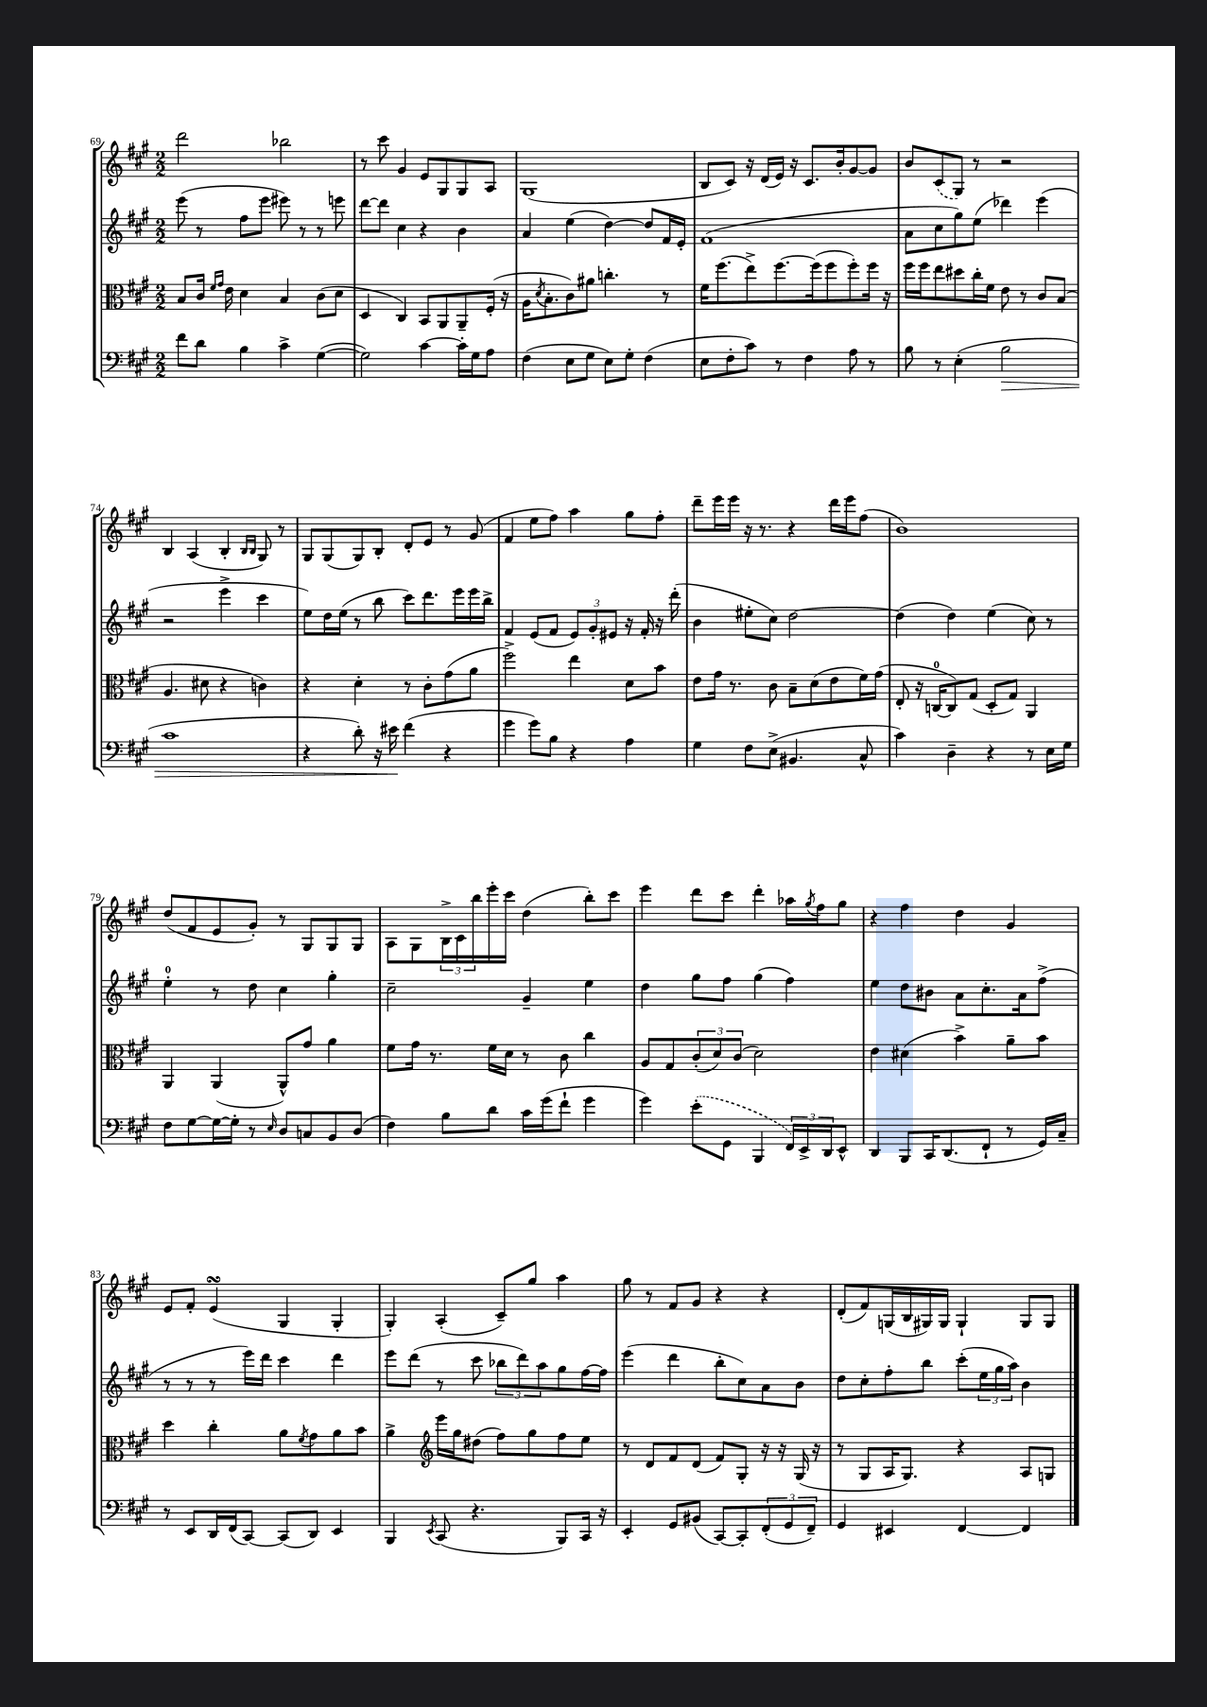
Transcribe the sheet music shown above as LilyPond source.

<<
\new StaffGroup <<
\new Staff = "s0" {
    \clef treble \key a \major \numericTimeSignature \time 2/2
    d'''2 bes''2 |
    r8 cis'''8 gis'4 e'8 gis8 gis8 a8 |
    gis1( |
    b8 cis'8) r16 d'16( e'16) r16 cis'8. b'16-. gis'8~ gis'8 |
    b'8 \once \slurDashed cis'8( gis8) r8 r2 |
    b4 a4( b4-. \grace { b16 b16 } gis8) r8 |
    gis8 gis8( gis8) b8-. d'8-. e'8 r8 gis'8( |
    fis'4 e''8 fis''8) a''4 gis''8 fis''8-. |
    d'''8-- e'''16 e'''16 r16 r8. r4 d'''16 e'''16 fis''8( |
    b'1) |
    d''8( fis'8 e'8 gis'8-.) r8 gis8 gis8 gis8 |
    a8 gis8 \tuplet 3/2 { b16-> cis'16 b''16 } e'''16-. cis'''16 d''4( b''8-.) cis'''8 |
    e'''4 d'''8 cis'''8 d'''4-. aes''16 \acciaccatura { gis''8 } fis''16 gis''8 |
    r4 fis''4 d''4 gis'4 |
    e'8 fis'8-. e'4\turn( gis4 gis4-. |
    gis4-.) a4-.( cis'8--) gis''8 a''4 |
    gis''8 r8 fis'8 gis'8 r4 r4 |
    d'8-.( fis'8) g16( b16 gis16) gis16 gis4-! gis8 gis8 \bar "|." |
}
\new Staff = "s1" {
    \clef treble \key a \major \numericTimeSignature \time 2/2
    e'''8( r8 fis''8 e'''8 eis'''8) r8 r8 e'''8 |
    d'''8~ d'''8 cis''4 r4 b'4 |
    a'4 e''4( d''4~) d''8 fis'16 e'16-. |
    fis'1( |
    a'8 cis''8 gis''8) e''8( des'''4) e'''4( |
    r2 e'''4-> cis'''4 |
    e''8) d''16 e''16( r8 b''8 cis'''8) d'''8. e'''16 e'''16 b''16-> |
    fis'4 e'8( fis'8 \tuplet 3/2 { e'8) gis'8-. eis'8 } r16 fis'16-. r16 d'''16-.( |
    b'4 eis''8-. cis''8) d''2~ |
    d''4( d''4) e''4( cis''8) r8 |
    e''4-0-. r8 d''8 cis''4 gis''4-. |
    cis''2-- gis'4-- e''4 |
    d''4 gis''8 fis''8 gis''4( fis''4) |
    e''4 d''8 bis'8 a'8 cis''8.-. a'16 fis''8->( |
    r8 r8 r8 e'''16) d'''16 cis'''4 d'''4 |
    e'''8 d'''8( r8 cis'''8 \tuplet 3/2 { bes''8 d'''8) a''8 } gis''8 fis''16~ fis''16 |
    e'''4( d'''4 b''8-. cis''8) a'8 b'8 |
    d''8 cis''8-. fis''8-. b''8 cis'''8-.( \tuplet 3/2 { e''16 gis''16 a''16) } b'4 \bar "|." |
}
\new Staff = "s2" {
    \clef alto \key a \major \numericTimeSignature \time 2/2
    b8 cis'16 \grace { fis'16 gis'16 } e'16 d'4 b4 cis'8( d'8 |
    d4 cis4) b,8 a,8 a,8-- fis16-.( r16 |
    a16 \acciaccatura { d'8 } b8.-. cis'8) ais'8 c''4.-. r8 |
    fis'16 fis''8.( e''8->) fis''8.~ fis''16( fis''8 fis''8-.) fis''16 r16 |
    fis''16 fis''16 e''8 dis''8 cis''16-. fis'16 e'8 r8 cis'8 b8( |
    a4. dis'8 r4 c'4) |
    r4 d'4-. r8 cis'8-. gis'8( a'8 |
    fis''2->) e''4 d'8 b'8 |
    e'8 gis'16 r8. cis'8 b8-- d'8( e'8 fis'16) gis'16( |
    e8-. r16 c16-0~ c8) gis8( d8-. gis8) a,4 |
    a,4 a,4( a,8-^) gis'8 a'4 |
    fis'8 gis'16 r8. fis'16 d'16 r8 cis'8 cis''4 |
    a8 gis8 \tuplet 3/2 { cis'8-.( d'8) cis'8( } d'2) |
    e'4 dis'4( b'4->) a'8-- b'8 |
    d''4 cis''4-. a'8 \acciaccatura { fis'8 } gis'8 a'8 b'8 |
    a'4-> \clef treble e'''16 gis''16 dis''8( fis''8) gis''8 fis''8 e''8 |
    r8 d'8 fis'8 d'8( fis'8) gis8-. r16 r16 gis16( r16 |
    r8 gis8 a16 gis8.) r4 a8 g8 \bar "|." |
}
\new Staff = "s3" {
    \clef bass \key a \major \numericTimeSignature \time 2/2
    fis'8 d'8 b4 cis'4-> gis4~( |
    gis2) cis'4~ cis'16-. gis16 a8 |
    fis4( e8 gis8 e8) gis8-. fis4( |
    e8 fis8-. cis'8) r8 fis4 a8 r8 |
    b8 r8 e4-.( b2\> |
    cis'1 |
    r4 d'8-.) r16 eis'16\! fis'4( r4 |
    gis'4 gis'8) b8 r4 a4 |
    gis4 fis8 e8->( bis,4. cis8-^ |
    cis'4) d4-- r4 r8 e16 gis16 |
    fis8 gis8~ gis16~ gis16-. r8 \grace { e16 } d8 c8 b,8 d8( |
    fis4) b8 d'8 cis'16 gis'16( fis'8-! gis'4 |
    gis'4) \once \slurDashed e'8-.( gis,8 b,,4 \tuplet 3/2 { fis,16) e,16-> d,16 } e,8-^ |
    d,4 b,,8 cis,16 d,8.( fis,8-! r8 gis,16) cis16-- |
    r8 e,8 d,16 fis,16( cis,8~) cis,8( d,8) e,4 |
    b,,4 \acciaccatura { e,8 } cis,8( r4. b,,8) cis,16 r16 |
    e,4-. gis,8 bis,8( cis,8~) cis,8-. \tuplet 3/2 { fis,8-.( gis,8 fis,8--) } |
    gis,4 eis,4 fis,4~ fis,4 \bar "|." |
}
>>
>>
\layout { \context { \Score currentBarNumber = #69 } }
